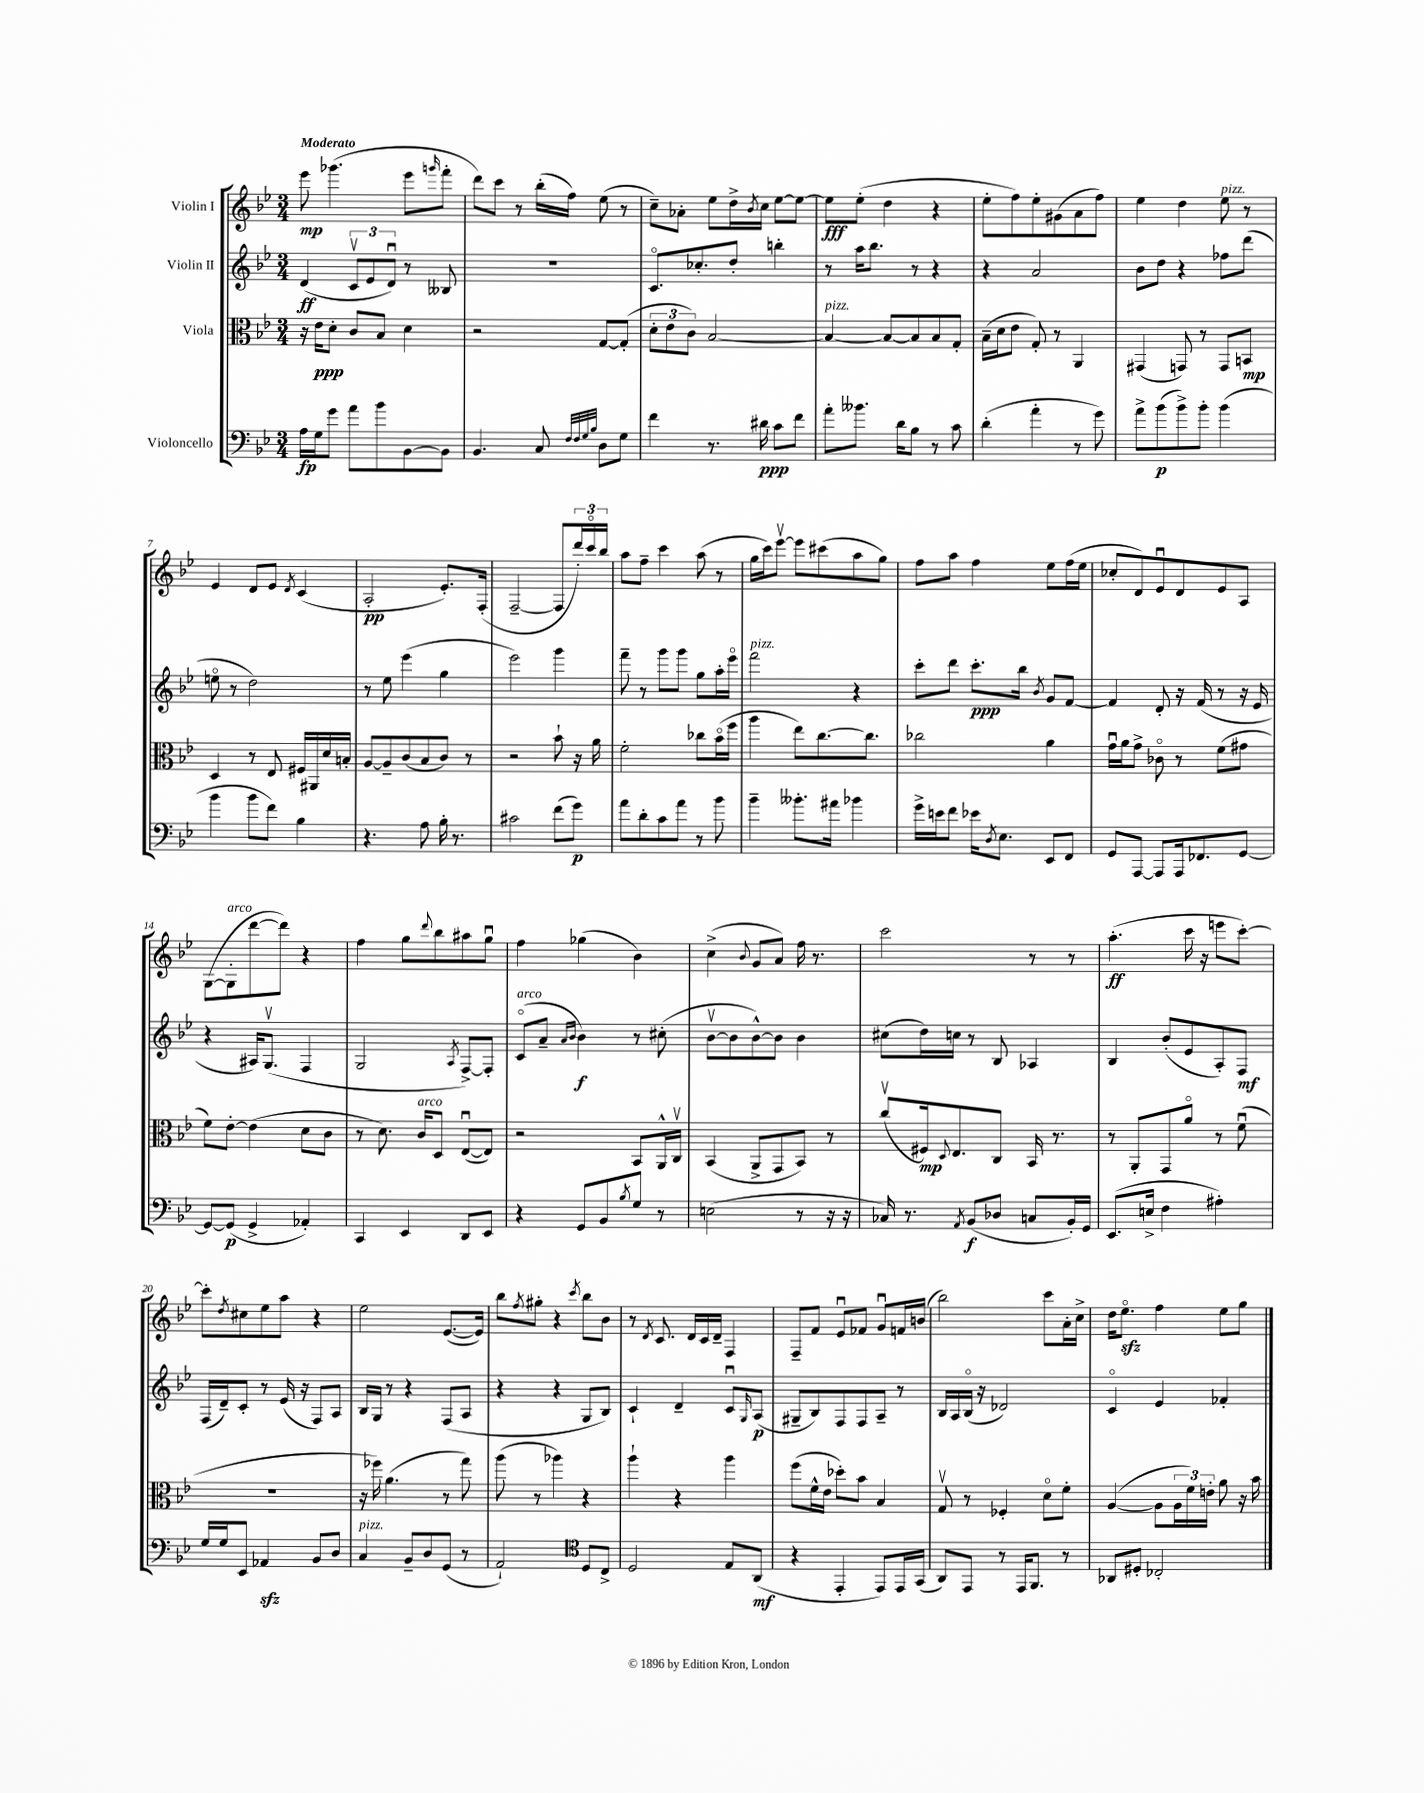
<<
\new StaffGroup <<
\new Staff = "s0" \with { instrumentName = "Violin I" } {
    \clef treble \key bes \major \numericTimeSignature \time 3/4 \tempo "Moderato"
    ees'''8\mp ges'''4.( ees'''8 \grace { g'''16 } f'''8-. |
    d'''8) c'''8 r8 bes''16-.( f''16) ees''8( r8 |
    c''8--) aes'8-. ees''8 d''16-> \acciaccatura { bes'8 } c''16 ees''8~ ees''8~ |
    ees''8\fff ees''8-.( d''4 r4 |
    ees''8-. f''8) ees''8-. gis'8( a'8 f''8) |
    ees''4 d''4 ees''8^\markup { \italic "pizz." } r8 |
    ees'4 d'8 ees'8 \acciaccatura { d'8 } c'4( |
    a2-.\pp ees'8.-.) f16-.( |
    f2~-- f8 \tuplet 3/2 { d'''16-.) c'''16\flageolet bes''16 } |
    a''8 f''8-- c'''4 a''8( r8 |
    g''16 c'''16) ees'''8~\upbow ees'''8 cis'''8( a''8 g''8) |
    f''8 a''8 f''4 ees''8 f''16( ees''16 |
    ces''8-. d'8) ees'8\downbow d'8 ees'8 a8 |
    g8~( g8-.^\markup { \italic "arco" } d'''8~ d'''8) r4 |
    f''4 g''8 \appoggiatura { d'''8 } bes''8 ais''8 g''8\downbow |
    f''4 ges''4( bes'4) |
    c''4->( \appoggiatura { bes'8 } g'8 a'8) f''16 r8. |
    c'''2 r8 r8 |
    a''4.-.\ff( c'''16 r16 e'''8 c'''8~-.) |
    c'''8-. \acciaccatura { d''8 } cis''8 ees''8 a''8 r4 |
    ees''2 ees'8.~( ees'16) |
    bes''8 \acciaccatura { f''8 } gis''8-. r4 \acciaccatura { c'''8 } bes''8 bes'8 |
    r8 \acciaccatura { d'8 } c'8. d'16 c'16 d'16-- f4 |
    f8-- f'8 ees'8\downbow fes'8 g'8\downbow f'16 b'16( |
    bes''2) c'''8 a'16-. c''16-> |
    d''16 ees''8.\flageolet\sfz f''4 ees''8 g''8 \bar "|." |
}
\new Staff = "s1" \with { instrumentName = "Violin II" } {
    \clef treble \key bes \major \numericTimeSignature \time 3/4
    d'4\ff( \tuplet 3/2 { c'8\upbow ees'8 d'8\downbow) } r8 beses8 |
    R2. |
    c'8.\flageolet ces''8.-. d''8-. b''4-. |
    r8 a''16 bes''8. r8 r4 |
    r4 a'2 |
    bes'8 d''8 r4 fes''8 d'''8( |
    e''8\flageolet r8 d''2) |
    r8 ees''8 ees'''4( g''4 |
    ees'''2) g'''4 |
    f'''8-- r8 g'''8 g'''8 g''8 a''16-. ees'''16\flageolet |
    f'''2^\markup { \italic "pizz." } r4 |
    c'''8-. d'''8 c'''8.-.\ppp bes''16 \acciaccatura { bes'8 } g'8 f'8~ |
    f'4 d'8-. r16 f'16( r8 r16 ees'16 |
    r4 ais16) g8.\upbow( f4 |
    g2 \acciaccatura { a8 } f8~->) f8-. |
    c'8\flageolet^\markup { \italic "arco" }( a'8-- \grace { a'16 bes'16 } bes'4\f) r8 cis''8-.( |
    bes'8~\upbow bes'8 bes'8~-^) bes'8 bes'4 |
    cis''8( d''16) c''16 r8 bes8 aes4 |
    bes4 bes'8-.( ees'8 a8-.) f8\mf |
    f16( d'16--) c'8-. r8 ees'16( r16 f8) a8 |
    bes16 g16 r8 r4 f8( a8 |
    r4 r4 g8 bes8) |
    c'4-! d'4-- c'8\downbow \grace { g16 } a8\p( |
    gis8-- bes8) f8 f8 a8-- r8 |
    bes16 a16 bes16\flageolet( r16 des'2) |
    c'4\flageolet ees'4 fes'4-. \bar "|." |
}
\new Staff = "s2" \with { instrumentName = "Viola" } {
    \clef alto \key bes \major \numericTimeSignature \time 3/4
    r16 ees'16\ppp d'8-. c'8 bes8 d'4 |
    r2 g8~ g8-.( |
    \tuplet 3/2 { d'8-. ees'8 c'8) } bes2~ |
    bes4~^\markup { \italic "pizz." } bes8~ bes8 bes8 g8-. |
    bes16--( d'16 ees'8 g8-.) r8 a,4 |
    gis,4( g,8) r8 g,8 b,8\mp |
    d4 r8 ees8 fis16 ais,16 d'16 b16-. |
    a8~ a8-- c'8( bes8 c'8) r8 |
    r2 bes'8-! r16 a'16 |
    f'2-. ces''8 bes'16\flageolet( f''16 |
    a''4 ees''8) c''8.~ c''8. |
    ces''2 a'4 |
    g'16\downbow a'16 g'8-> ces'8\flageolet r8 f'8( gis'8 |
    f'8) ees'8~-. ees'4( d'8 c'8 |
    r8 d'8.) c'16^\markup { \italic "arco" } d8 ees8~\downbow( ees8) |
    r2 bes,8 a,16-^ c16\upbow |
    bes,4( a,8-> g,8 bes,8) r8 |
    c''8\upbow( fis16\mp) \appoggiatura { d8 } ees8. c8 bes,16 r8. |
    r8 a,8-. g,8 a'8\flageolet r8 f'8\downbow( |
    R2. |
    r16 fes''16) a'4.( r8 g''8) |
    a''8( r8 aes''4) r4 |
    a''4-! r4 a''4 |
    f''8( f'16-^ ees'16 des''8-.) bes'8 bes4 |
    g8\upbow r8 fes4-. d'8\flageolet f'8-. |
    a4~( a8 \tuplet 3/2 { a16 f'16) e'16-. } a'8 r16 bes'16 \bar "|." |
}
\new Staff = "s3" \with { instrumentName = "Violoncello" } {
    \clef bass \key bes \major \numericTimeSignature \time 3/4
    a16\fp g16 g'8 a'8 bes'8 bes,8~ bes,8 |
    bes,4. c8 \grace { f32 f32 g32 bes32 } d8 g8 |
    f'4 r8. dis'16\ppp c'8 f'8 |
    a'8-. beses'8. d'16 bes8 r8 c'8 |
    d'4-.( a'4-. r8 g'8) |
    a'8-> bes'8\p( bes'8->) bes'8-. bes'4( |
    bes'4 bes'8 f'8) bes4 |
    r4. a8 bes16-. r8. |
    cis'2 f'8( g'8\p) |
    a'8 d'8-. c'8 a'8 r8 bes'8 |
    bes'4-- beses'8.-. ais'16 bes'4 |
    g'16-> e'16 f'8 ees'16 \acciaccatura { d8 } ees8. ees,8 f,8 |
    g,8 a,,8~ a,,8 a,,16 fes,8. g,8~ |
    g,8~ g,8\p( g,4-> aes,4-.) |
    c,4 ees,4 d,8 ees,8 |
    r4 g,8 bes,8 \acciaccatura { bes8 } g8 r8 |
    e2( r8 r16 r16 |
    ces16) r8. \acciaccatura { a,8 } bes,8\f( des8 c8 bes,16-.) g,16 |
    ees,8.( e16-> f4 ais4-.) |
    g16 g16 ees,8 aes,4\sfz bes,8 d8 |
    c4^\markup { \italic "pizz." } bes,8-- d8 g,8( r8 |
    a,2-!) \clef tenor d8 c8-> |
    d2 ees8 a,8\mf( |
    r4 ees,4-. ees,8) ees,16 g,16( |
    a,8) ees,8 r8 ees,16 f,8. r8 |
    aes,8 dis8-. ces2-. \bar "|." |
}
>>
>>
